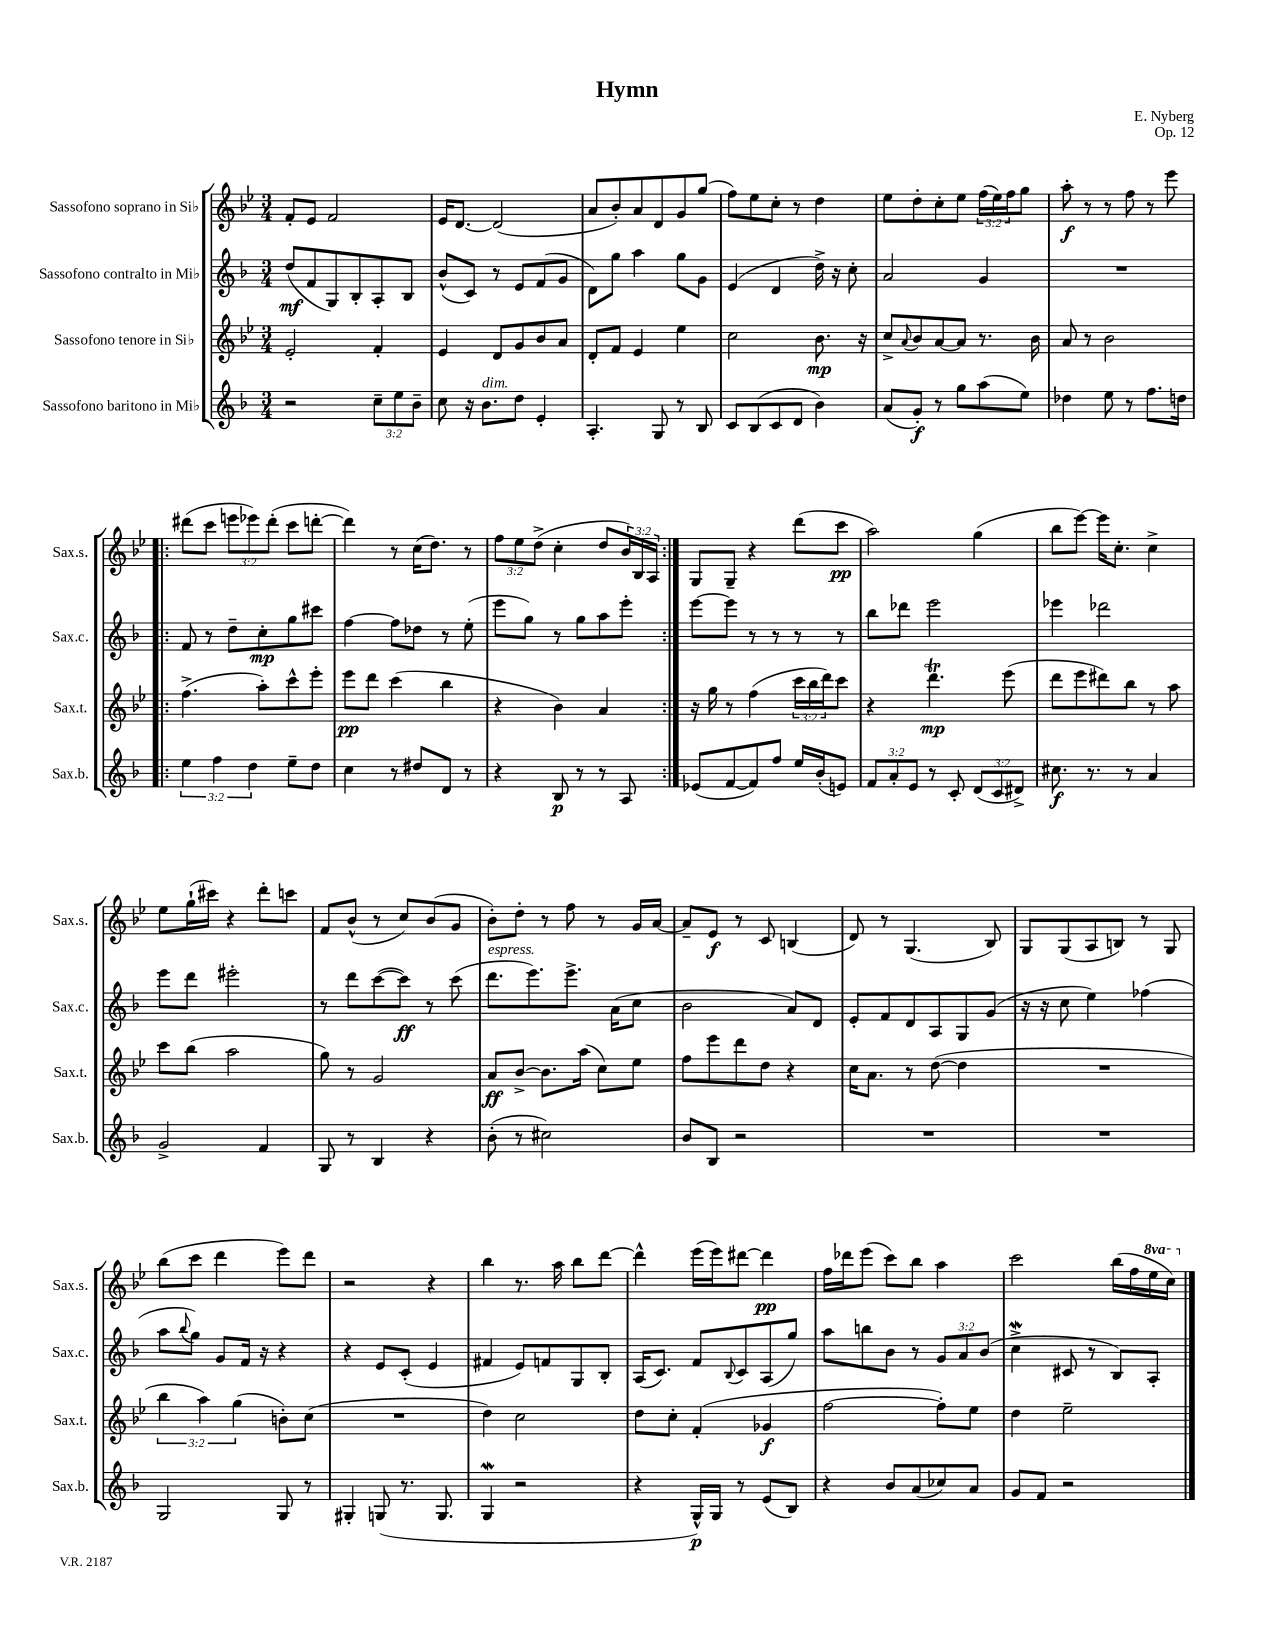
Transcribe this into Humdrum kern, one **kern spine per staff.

**kern	**kern	**kern	**kern
*staff4	*staff3	*staff2	*staff1
*clefG2	*clefG2	*clefG2	*clefG2
*k[b-]	*k[b-e-]	*k[b-]	*k[b-e-]
*M3/4	*M3/4	*M3/4	*M3/4
2r	2e-'	(8dd	8f'
.	.	8f	8e-
.	.	8G)	2f
.	.	8B-'	.
12cc~	4f'	8A'	.
12ee	.	.	.
.	.	8B-	.
12b-~	.	.	.
=	=	=	=
8cc	4e-	(8b-^^	16e-
.	.	.	[8.d
16r	.	8c)	.
8.b-	.	.	.
.	8d	8r	(2d]
8dd	8g	8e	.
4e'	8b-	(8f	.
.	8a	8g	.
=	=	=	=
4.A'	8d'	8d)	8a
.	8f	8gg	8b-')
.	4e-	4aa	8a
8G	.	.	8d
8r	4ee-	8gg	8g
8B-	.	8g	(8gg
=	=	=	=
8c	2cc	(4e	8ff)
(8B-	.	.	8ee-
8c	.	4d	8cc'
8d	.	.	8r
4b-)	8.b-	16dd^)	4dd
.	.	16r	.
.	.	8cc'	.
.	16r	.	.
=	=	=	=
(8a	8cc^	2a	8ee-
.	8qqa	.	.
8g')	8b-	.	8dd'
8r	[8a	.	8cc'
8gg	8a]	.	8ee-
(8aa	8.r	4g	(24ff
.	.	.	24ee-)
.	.	.	24ff
8ee)	.	.	8gg
.	16b-	.	.
=	=	=	=
4dd-	8a	2.r	8aa'
.	8r	.	8r
8ee	2b-	.	8r
8r	.	.	8ff
8.ff	.	.	8r
.	.	.	8eee-
16dd	.	.	.
=!|:	=!|:	=!|:	=!|:
6ee	(4.ff^	8f	(8ddd#
.	.	8r	8ccc
6ff	.	.	.
.	.	8dd~	12eee
6dd	.	.	12eee-)
.	8aa')	8cc'	.
.	.	.	(12ddd#'
8ee~	8ccc^^	8gg	8ccc
8dd	8eee-'	8ccc#	[8ddd'
=	=	=	=
4cc	8eee-	[4ff	4ddd])
.	8ddd	.	.
8r	(4ccc	8ff]	8r
8dd#	.	8dd-	(16cc
.	.	.	8.dd)
8d	4bb-	8r	.
8r	.	(8ee'	8r
=	=	=	=
4r	4r	8eee	12ff
.	.	.	12ee-
.	.	8gg)	.
.	.	.	(12dd^
8B-	4b-)	8r	4cc'
8r	.	8gg	.
8r	4a	8aa	8dd
8A	.	8eee'	24b-)
.	.	.	24B-
.	.	.	24A
=:|!	=:|!	=:|!	=:|!
(8e-	16r	[8eee	8G
.	16gg	.	.
[8f	8r	8eee]	8G~
8f])	(4ff	8r	4r
8ff	.	8r	.
16ee	24ccc	8r	(8ddd
.	24bb-	.	.
(16b-'	.	.	.
.	24ddd)	.	.
8e)	8ccc	8r	8ccc
=	=	=	=
12f	4r	8bb-	2aa)
12a'	.	.	.
.	.	8ddd-	.
12e	.	.	.
8r	4.ddd	2eee	.
8c'	.	.	.
(12d	.	.	(4gg
12c	.	.	.
.	(8eee-	.	.
12d#^)	.	.	.
=	=	=	=
8.cc#	8ddd	4eee-	8bb-
.	8eee-	.	[8eee-)
8.r	.	.	.
.	8ddd#)	2ddd-	16eee-]
.	.	.	8.cc'
8r	8bb-	.	.
4a	8r	.	4cc^
.	8aa	.	.
=	=	=	=
2g^	8ccc	8eee	8ee-
.	(8bb-	8ddd	(16gg`
.	.	.	16ccc#)
.	2aa	2eee#'	4r
4f	.	.	8ddd'
.	.	.	8ccc
=	=	=	=
8G	8gg)	8r	8f
8r	8r	8ddd	(8b-^^
4B-	2g	([8ccc	8r
.	.	8ccc])	8cc)
4r	.	8r	(8b-
.	.	(8ccc	8g
=	=	=	=
(8b-'	8a	8.ddd	8b-')
8r	[8b-^	.	8dd'
.	.	8.eee)	.
2cc#)	8.b-]	.	8r
.	.	8.eee^	8ff
.	(16aa	.	.
.	8cc)	.	8r
.	.	(16a	.
.	8ee-	8cc	16g
.	.	.	[16a
=	=	=	=
8b-	8ff	2b-	8a~]
8B-	8eee-	.	8e-
2r	8ddd	.	8r
.	8dd	.	8c
.	4r	8a)	(4B
.	.	8d	.
=	=	=	=
2.r	16cc	8e'	8d)
.	8.a	.	.
.	.	8f	8r
.	8r	8d	(4.G
.	([8dd	8A	.
.	4dd]	8G	.
.	.	(8g	8B-)
=	=	=	=
2.r	2.r	16r	8G
.	.	16r	.
.	.	8cc	(8G
.	.	4ee)	8A
.	.	.	8B)
.	.	(4ff-	8r
.	.	.	8G
=	=	=	=
2G	6bb-	8aa	(8bb-
.	.	8qqbb-	.
.	.	8gg)	8ccc
.	6aa)	.	.
.	.	8g	4ddd
.	(6gg	.	.
.	.	16f	.
.	.	16r	.
8G	8b')	4r	8eee-)
8r	(8cc	.	8ddd
=	=	=	=
4G#'	2.r	4r	2r
(8G	.	8e	.
8.r	.	(8c'	.
.	.	4e	4r
8.G	.	.	.
=	=	=	=
4G	4dd)	4f#	4bb-
2r	2cc	8e)	8.r
.	.	8f	.
.	.	.	16aa
.	.	8G	8bb-
.	.	8B-'	[8ddd
=	=	=	=
4r	8dd	(16A	4ddd^^]
.	.	8.c)	.
.	8cc'	.	.
16G^^)	(4f'	8f	(16eee-
16G	.	.	16eee-)
.	.	8qqB-	.
8r	.	8c	[8ddd#
(8e	4g-	(8A	4ddd#]
8B-)	.	8gg)	.
=	=	=	=
4r	[2ff	8aa	16ff
.	.	.	16ddd-
.	.	8bb	(8eee-
8b-	.	8b-	8ccc)
(8a	.	8r	8bb-
8cc-)	8ff'])	12g	4aa
.	.	12a	.
8a	8ee-	.	.
.	.	(12b-	.
=	=	=	=
8g	4dd	4cc^	2ccc
8f	.	.	.
2r	2ee-~	8c#	.
.	.	8r	.
.	.	8B-)	(16bb-
.	.	.	16ff
.	.	8A'	16eee-
.	.	.	16ccc)
==	==	==	==
*-	*-	*-	*-
